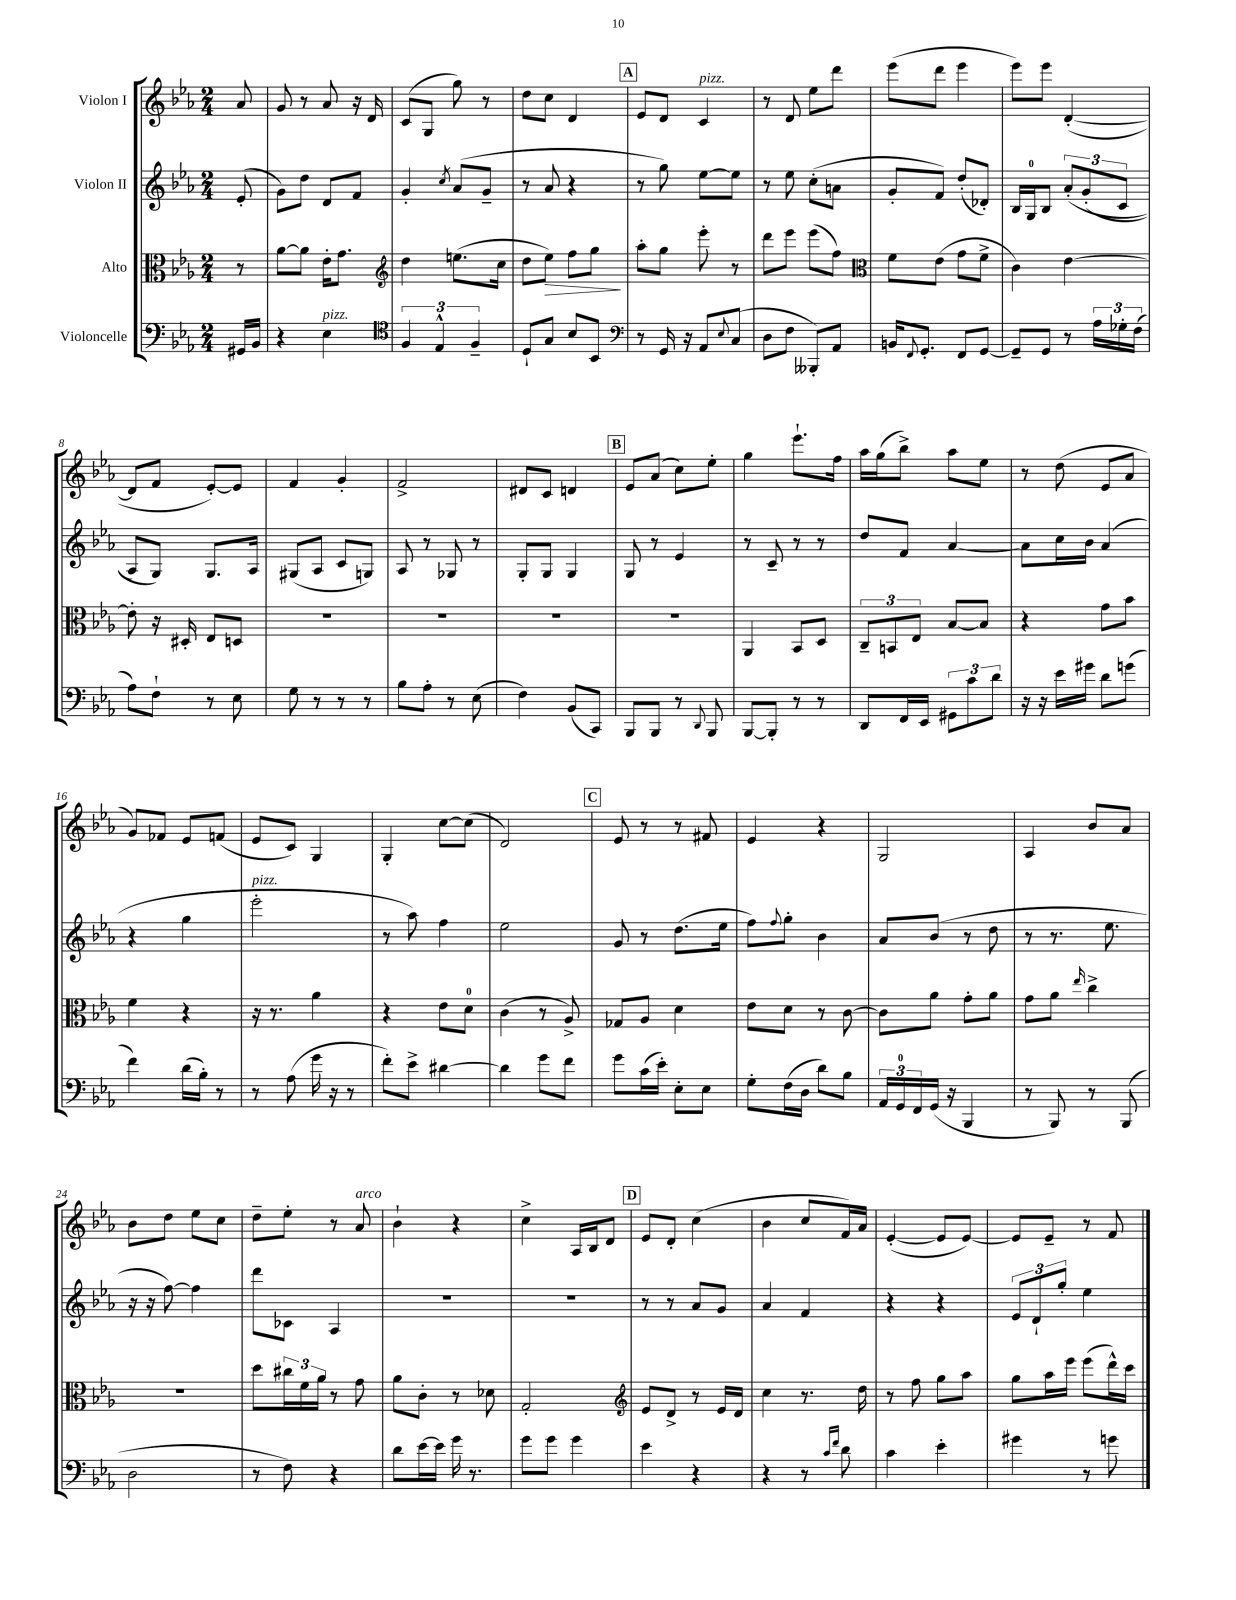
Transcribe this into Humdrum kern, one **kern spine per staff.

**kern	**kern	**kern	**kern
*staff4	*staff3	*staff2	*staff1
*clefF4	*clefC3	*clefG2	*clefG2
*k[b-e-a-]	*k[b-e-a-]	*k[b-e-a-]	*k[b-e-a-]
*M2/4	*M2/4	*M2/4	*M2/4
16GG#/LL	8r	(8e-'/	8a-/
16BB-/JJ	.	.	.
=	=	=	=
4r	[8a-\L	8g\L)	8g/
.	8a-\]J	8dd\J	8r
4E-\	16e-'\LK	8d/L	8a-/
.	8.g\J	.	.
.	.	8f/J	16r
.	.	.	16d/
=	=	=	=
*clefC4	*clefG2	*	*
6F/	4dd\	4g'/	(8c/L
.	.	.	8G/J
6E-^^/	.	.	.
.	.	8qcc/	.
.	(8.ee\L	(8a-/L	8gg\)
6F~/	.	.	.
.	.	8g~/J	8r
.	16cc\Jk	.	.
=	=	=	=
8D`/L	8dd\L	8r	8dd\L
8G/J	8ee-\J)	8a-/	8cc\J
8B-/L	8ff\L	4r	4d/
8BB-/J	8gg\J	.	.
=	=	=	=
*clefF4	*	*	*
8r	8aa-'\L	8r	8e-/L
16GG/	8gg\J	8gg\)	8d/J
16r	.	.	.
8AA-/L	8eee-'\	[8ee-\L	4c/
8qqE-/	.	.	.
(8C/J	8r	8ee-\]J	.
=	=	=	=
8D\L	8ddd\L	8r	8r
8F\J	8eee-\J	8ee-\	8d/
8BBB--'/L)	(8eee-\L	(8cc'\L	8ee-\L
8AA-/J	8ff\J)	8a\J	8ddd\J
=	=	=	=
*	*clefC3	*	*
16BB/LK	8f\L	8g'/L	(8eee-\L
8qqFF/	.	.	.
8.GG'/J	.	.	.
.	(8e-\J	8f/J)	8ddd\J
8FF/L	8g\L	(8dd'/L	4eee-\
[8GG/J	8f^\J	8d-'/J)	.
=	=	=	=
8GG~/]L	4c\)	16B-/LL	8eee-\L)
.	.	16G/J	.
8GG/J	.	8B-/J	8eee-\J
8r	[4e-\	&(12a-'/L	([4d'/
.	.	(12g'/	.
24A-\LL	.	.	.
24G-'\	.	12c/J	.
(24F\JJ	.	.	.
=	=	=	=
8A-\L)	8e-'\]	8A-/L)	8d/]L
8F`\J	16r	8G/J&)	8f/J
.	16D#'/	.	.
8r	8E-/L	8.G/L	[8e-'/L)
8E-\	8D/J	.	8e-/]J
.	.	16A-/Jk	.
=	=	=	=
8G\	2r	(8G#/L	4f/
8r	.	8A-/J	.
8r	.	8c/L	4g'/
8r	.	8G/J)	.
=	=	=	=
8B-\L	2r	8A-/	2f^/
8A-'\J	.	8r	.
8r	.	8G-/	.
(8E-\	.	8r	.
=	=	=	=
4F\)	2r	8G'/L	8d#/L
.	.	8G/J	8c/J
(8BB-/L	.	4G/	4d/
8CC/J)	.	.	.
=	=	=	=
8BBB-/L	2r	8G/	8e-/L
8BBB-/J	.	8r	(8a-/J
8r	.	4e-/	8cc\L)
8qqDD/	.	.	.
8BBB-/	.	.	8ee-'\J
=	=	=	=
[8BBB-/L	4AA-/	8r	4gg\
8BBB-'/]J	.	8c~/	.
8r	8BB-/L	8r	8.eee-`\L
8r	8D/J	8r	.
.	.	.	16ff\Jk
=	=	=	=
8DD/L	12C~/L	8dd/L	16aa-\LL
.	.	.	(16gg\J
.	12BB/	.	.
16FF/L	.	8f/J	8bb-^\J)
.	12E-/J	.	.
16EE-/JJ	.	.	.
12GG#\L	[8B-/L	[4a-/	8aa-\L
12c\	.	.	.
.	8B-/]J	.	8ee-\J
12d\J	.	.	.
=	=	=	=
16r	4r	8a-\]L	8r
16r	.	.	.
16e-\LL	.	16cc\L	(8dd\
16g#\JJ	.	16b-\JJ	.
8d\L	8g\L	(4a-/	8e-/L
(8g\J	8b-\J	.	8a-/J
=	=	=	=
4f\)	4f\	4r	8g/L)
.	.	.	8f-/J
(16d\LL	4r	4gg\	8e-/L
16B-'\JJ)	.	.	.
8r	.	.	(8f/J
=	=	=	=
8r	16r	2eee-'\	8e-/L
.	8.r	.	.
(8A-\	.	.	8c/J)
16g\	4a-\	.	4G/
16r	.	.	.
8r	.	.	.
=	=	=	=
8f'\L)	4r	8r	4G'/
8e-^\J	.	8aa-\)	.
[4d#\	8e-\L	4ff\	[8cc\L
.	8d\J	.	(8cc\]J
=	=	=	=
4d#\]	(4c\	2ee-\	2d/)
8g\L	8r	.	.
8f\J	8A-^/)	.	.
=	=	=	=
8g\L	8G-/L	8g/	8e-/
(16c\L	8A-/J	8r	8r
16e-'\JJ)	.	.	.
8E-'\L	4d\	(8.dd\L	8r
8E-\J	.	.	8f#/
.	.	16ee-\Jk	.
=	=	=	=
8G'\L	8e-\L	8ff\L)	4e-/
.	.	8qqff/	.
(16F\L	8d\J	8gg'\J	.
16D\JJ	.	.	.
8d\L)	8r	4b-\	4r
8B-\J	[8c\	.	.
=	=	=	=
24AA-/LL	8c\]L	8a-/L	2G/
24GG/	.	.	.
24FF/	.	.	.
(16GG/JJ	8a-\J	(8b-/J	.
16r	.	.	.
4BBB-/	8g'\L	8r	.
.	8a-\J	8dd\	.
=	=	=	=
8r	8g\L	8r	4A-/
8BBB-/)	8a-\J	8.r	.
.	16qqee-/	.	.
8r	4cc^\	.	8b-/L
.	.	8.ee-\	.
(8BBB-/	.	.	8a-/J
=	=	=	=
2D\	2r	16r	8b-\L
.	.	16r	.
.	.	[8ff\)	8dd\J
.	.	4ff\]	8ee-\L
.	.	.	8cc\J
=	=	=	=
8r	8dd\L	8ddd\L	8dd~\L
8F\)	24cc#\L	8c-\J	8ee-'\J
.	24f\	.	.
.	24a-\JJ	.	.
4r	8r	4A-/	8r
.	8g\	.	8a-/
=	=	=	=
8d\L	8a-\L	2r	4b-`\
[16e-\L	8c'\J	.	.
16e-\]JJ	.	.	.
16g\	8r	.	4r
8.r	.	.	.
.	8d-\	.	.
=	=	=	=
8g\L	2G'/	2r	4cc^\
8g\J	.	.	.
4g\	.	.	16A-/LL
.	.	.	16B-/J
.	.	.	8d/J
=	=	=	=
*	*clefG2	*	*
4e-\	8e-/L	8r	8e-/L
.	8d^/J	8r	8d'/J
4r	8r	8a-/L	(4cc\
.	16e-/LL	8g/J	.
.	16d/JJ	.	.
=	=	=	=
4r	4cc\	4a-/	4b-\
8r	8.r	4f/	8cc/L
16qqc/LL	.	.	.
16qqf/JJ	.	.	.
8d\	.	.	16f/L)
.	16dd\	.	16a-/JJ
=	=	=	=
4c\	8r	4r	([4e-'/
.	8ff\	.	.
4e-'\	8gg\L	4r	8e-/]L
.	8aa-\J	.	[8e-/J)
=	=	=	=
4g#\	8gg\L	12e-/L	8e-/]L
.	.	12d`/	.
.	16aa-\L	.	8e-~/J
.	.	12gg'/J	.
.	16eee-\JJ	.	.
8r	(8eee-\L	4ee-\	8r
8g\	16ddd^^\L)	.	8f/
.	16ccc\JJ	.	.
==	==	==	==
*-	*-	*-	*-
